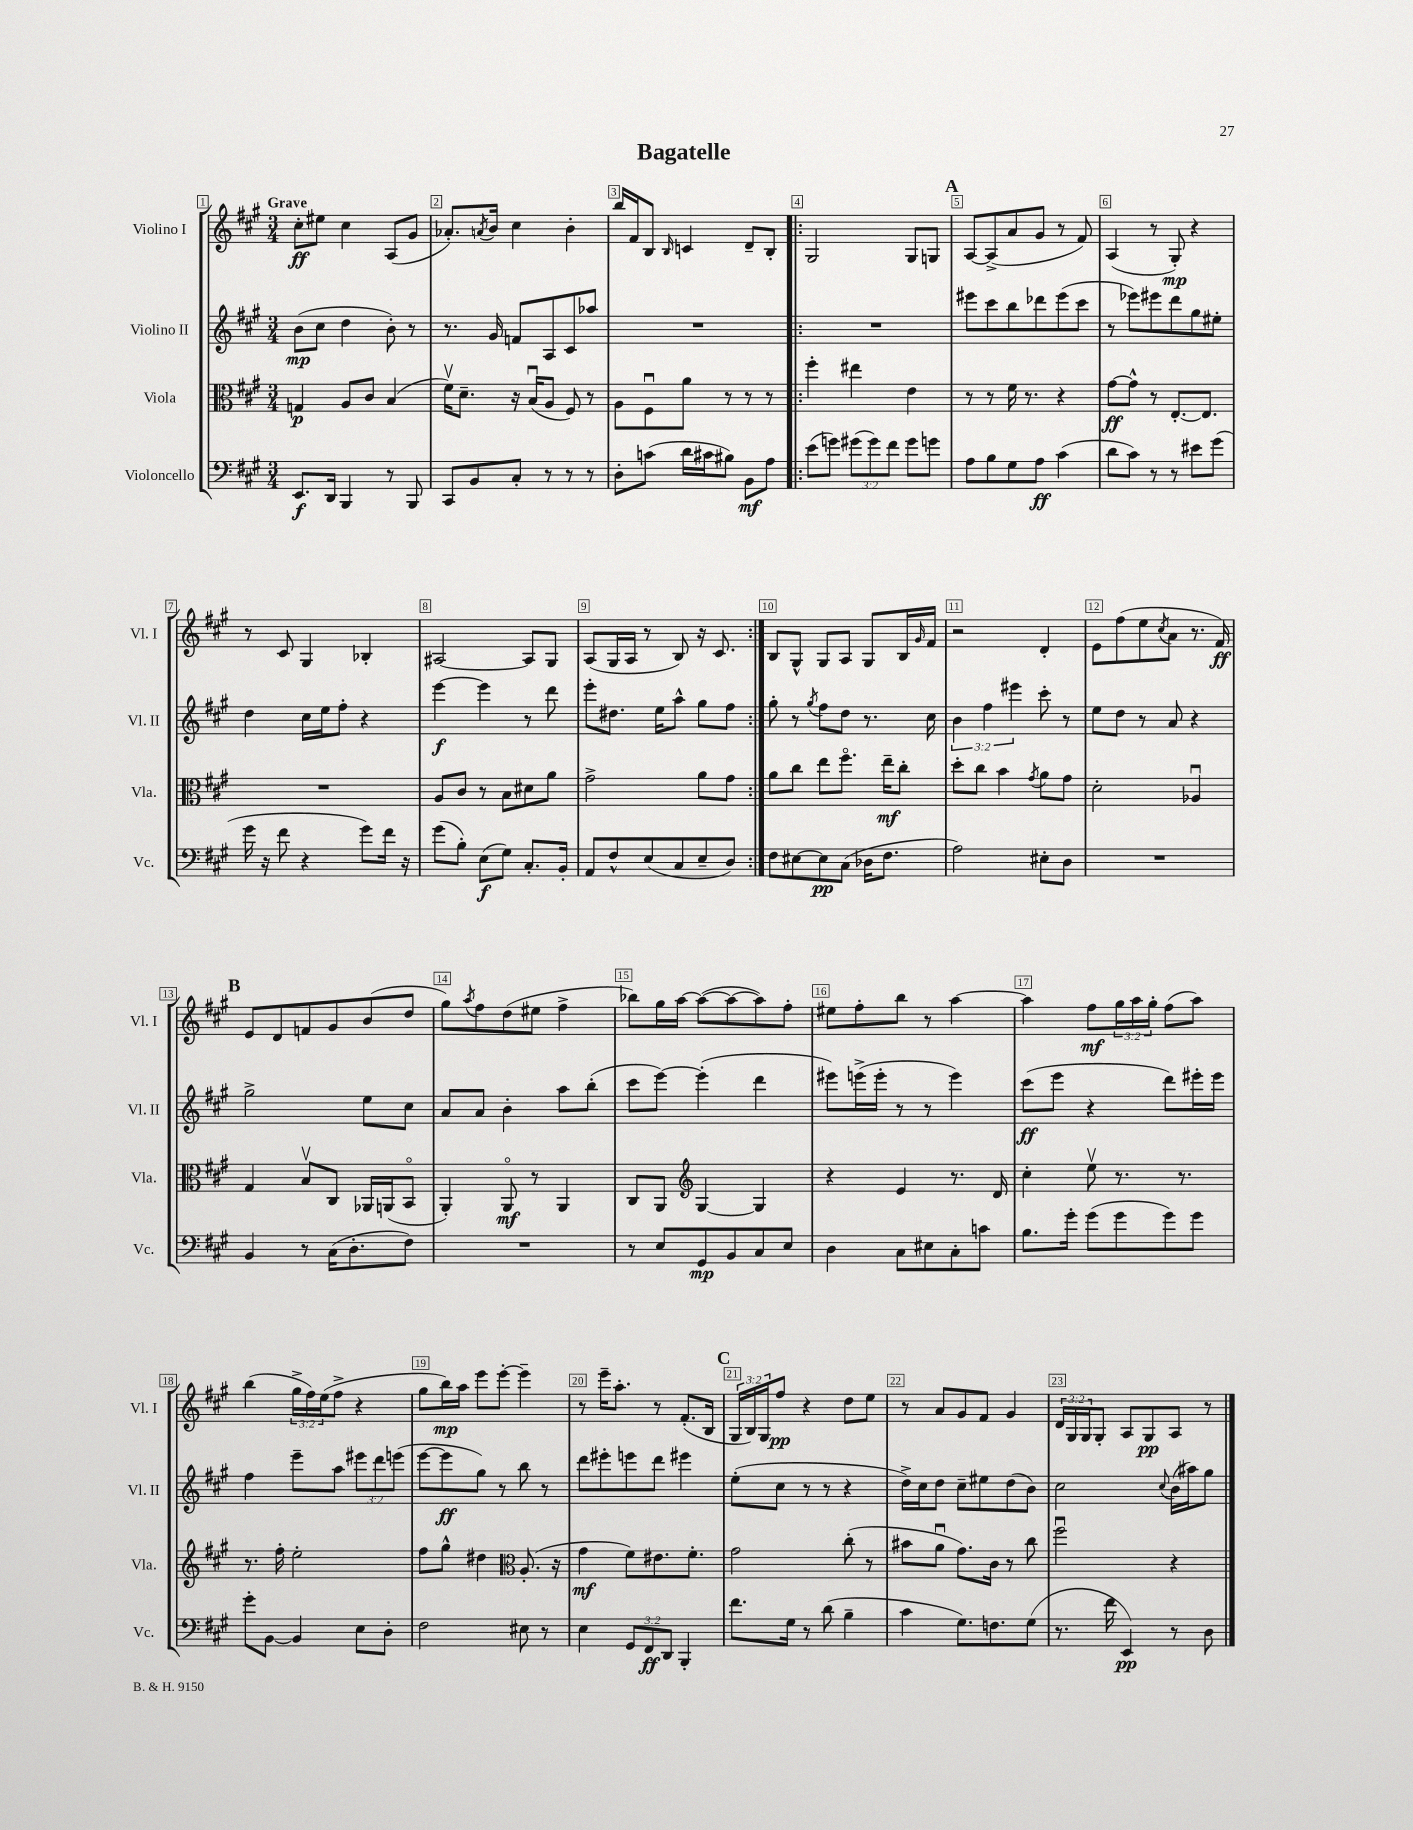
\header { title = "Bagatelle" }
<<
\new StaffGroup <<
\new Staff = "s0" \with { instrumentName = "Violino I" shortInstrumentName = "Vl. I" } {
    \clef treble \key a \major \numericTimeSignature \time 3/4 \override Staff.TupletNumber.text = #tuplet-number::calc-fraction-text \tempo "Grave"
    cis''8-.\ff eis''8 cis''4 a8( gis'8 |
    aes'8.-.) \acciaccatura { a'8 } b'16 cis''4 b'4-. |
    b''16 fis'16 b8 \grace { b16 } c'4 d'8-- b8-. |
    \repeat volta 2 { gis2 gis8 g8 |
    \mark \markup { \bold "A" } a8~ a8->( a'8 gis'8 r8 fis'8) |
    a4( r8 gis8-.\mp) r4 |
    r8 cis'8 gis4 bes4-. |
    ais2~ ais8 gis8 |
    a8( gis16 a16 r8 b8) r16 cis'8. | }
    b8 gis8-^ gis8 a8 gis8 b16 \grace { gis'16 } fis'16 |
    r2 d'4-. |
    e'8 fis''8( e''8 \acciaccatura { cis''8 } a'8 r8. fis'16\ff) |
    \mark \markup { \bold "B" } e'8 d'8 f'8 gis'8 b'8( d''8 |
    gis''8) \acciaccatura { a''8 } fis''8 d''8( eis''8 fis''4-> |
    bes''8) gis''16 a''16~ a''8~( a''8~ a''8) fis''8-. |
    eis''8 fis''8-. b''8 r8 a''4~ |
    a''4 fis''8\mf \tuplet 3/2 { gis''16 a''16 gis''16-. } fis''8( a''8) |
    b''4( \tuplet 3/2 { gis''16-> fis''16) e''16( } fis''8-> r4 |
    gis''8 b''16\mp) a''16 e'''8 e'''8~-. e'''4-- |
    r8 e'''16-- a''8.-. r8 fis'8.-.( b16 |
    \mark \markup { \bold "C" } \tuplet 3/2 { gis16 b16) gis16 } fis''8\pp r4 d''8 e''8 |
    r8 a'8 gis'8 fis'8 gis'4 |
    \tuplet 3/2 { d'16 gis16 gis16 } gis8-. a8 gis8\pp a8 r8 \bar "|." |
}
\new Staff = "s1" \with { instrumentName = "Violino II" shortInstrumentName = "Vl. II" } {
    \clef treble \key a \major \numericTimeSignature \time 3/4 \override Staff.TupletNumber.text = #tuplet-number::calc-fraction-text
    b'8\mp( cis''8 d''4 b'8-.) r8 |
    r8. gis'16 f'8 a8 cis'8 aes''8 |
    R2. |
    \repeat volta 2 { R2. |
    \mark \markup { \bold "A" } eis'''8 cis'''8 b''8 des'''8 eis'''8( cis'''8 |
    r8 ees'''8) eis'''8 d'''8 gis''8 eis''8-. |
    d''4 cis''16 e''16 fis''8-. r4 |
    e'''4~\f e'''4 r8 d'''8 |
    e'''8-. dis''8. e''16 a''8-^ gis''8 fis''8 | }
    gis''8-. r8 \acciaccatura { gis''8 } fis''8 d''8 r8. cis''16 |
    \tuplet 3/2 { b'4 fis''4 eis'''4 } cis'''8-. r8 |
    e''8 d''8 r8 a'8 r4 |
    \mark \markup { \bold "B" } gis''2-> e''8 cis''8 |
    a'8 a'8 b'4-. a''8 b''8-.( |
    cis'''8 e'''8~) e'''4-.( d'''4 |
    eis'''8) e'''16->( e'''16-. r8 r8 e'''4) |
    cis'''8\ff( e'''8 r4 d'''8) eis'''16-. eis'''16 |
    fis''4 e'''8-- a''8 \tuplet 3/2 { eis'''8 d'''8 e'''8( } |
    e'''8~ e'''8\ff gis''8) r8 b''8 r8 |
    d'''8 eis'''8-. e'''8 d'''8 eis'''4 |
    \mark \markup { \bold "C" } e''8-.( cis''8 r8 r8 r4 |
    d''16->) cis''16 d''8 cis''8-- eis''8 d''8( b'8) |
    cis''2 \appoggiatura { cis''8 } b'16( ais''16) gis''8 \bar "|." |
}
\new Staff = "s2" \with { instrumentName = "Viola" shortInstrumentName = "Vla." } {
    \clef alto \key a \major \numericTimeSignature \time 3/4
    g4\p a8 cis'8 b4( |
    fis'16\upbow) d'8.-- r16 b16\downbow( a8 fis8) r8 |
    a8 fis8\downbow a'8 r8 r8 r8 |
    \repeat volta 2 { fis''4-. eis''4 e'4 |
    \mark \markup { \bold "A" } r8 r8 fis'16 r8. r4 |
    gis'8~\ff gis'8-^ r8 e8.~-. e8. |
    R2. |
    a8 cis'8 r8 b8 dis'8 a'8 |
    gis'2-> a'8 gis'8 | }
    a'8 cis''8 e''8 fis''8.\flageolet e''16--\mf cis''8-. |
    d''8-. cis''8 b'4 \acciaccatura { gis'8 } a'8 gis'8 |
    d'2-. aes4\downbow |
    \mark \markup { \bold "B" } gis4 b8\upbow cis8 aes,16 a,16( b,8\flageolet |
    a,4-.) a,8\flageolet\mf r8 a,4 |
    cis8 a,8 \clef treble gis4~ gis4 |
    r4 e'4 r8. d'16 |
    cis''4-. e''8\upbow r8. r8. |
    r8. fis''16-. e''2-. |
    fis''8 gis''8-^ dis''4 \clef alto a8.-.( r16 |
    gis'4\mf fis'8) eis'8. fis'8.-. |
    \mark \markup { \bold "C" } gis'2 cis''8-.( r8 |
    bis'8 a'8\downbow gis'8.) cis'16 r8 cis''8 |
    fis''2\downbow r4 \bar "|." |
}
\new Staff = "s3" \with { instrumentName = "Violoncello" shortInstrumentName = "Vc." } {
    \clef bass \key a \major \numericTimeSignature \time 3/4 \override Staff.TupletNumber.text = #tuplet-number::calc-fraction-text
    e,8.\f d,16 b,,4 r8 b,,8 |
    cis,8 b,8 cis8-. r8 r8 r8 |
    d8-. c'8( d'16 cis'16 bis8) b,8\mf a8 |
    \repeat volta 2 { e'8( g'8) \tuplet 3/2 { gis'8( gis'8) fis'8 } gis'8 g'8 |
    \mark \markup { \bold "A" } a8 b8 gis8 a8\ff cis'4( |
    d'8 cis'8) r8 r8 eis'8 gis'8( |
    gis'16 r16 fis'8 r4 gis'8) fis'16 r16 |
    gis'8( b8-.) e8\f( gis8) cis8.-. b,16-. |
    a,8 fis8-^ e8( cis8 e8-- d8) | }
    fis8 eis8~ eis8\pp cis8( des16 fis8. |
    a2) eis8-. d8 |
    R2. |
    \mark \markup { \bold "B" } b,4 r8 cis16( d8.-. fis8) |
    R2. |
    r8 e8 gis,8\mp b,8 cis8 e8 |
    d4 cis8 eis8 cis8-. c'8 |
    b8. gis'16-. gis'8( gis'8 gis'8) gis'8 |
    gis'8-. b,8~ b,4 e8 d8-. |
    fis2 eis8 r8 |
    e4 \tuplet 3/2 { gis,8 fis,8\ff d,8 } b,,4-. |
    \mark \markup { \bold "C" } fis'8. gis16 r8 d'8( b4-- |
    cis'4 gis8.) f8. gis8( |
    r8. fis'16 e,4\pp) r8 d8 \bar "|." |
}
>>
>>
\layout { \context { \Score \override BarNumber.break-visibility = ##(#f #t #t) barNumberVisibility = #all-bar-numbers-visible \override BarNumber.stencil = #(make-stencil-boxer 0.1 0.3 ly:text-interface::print) } }
